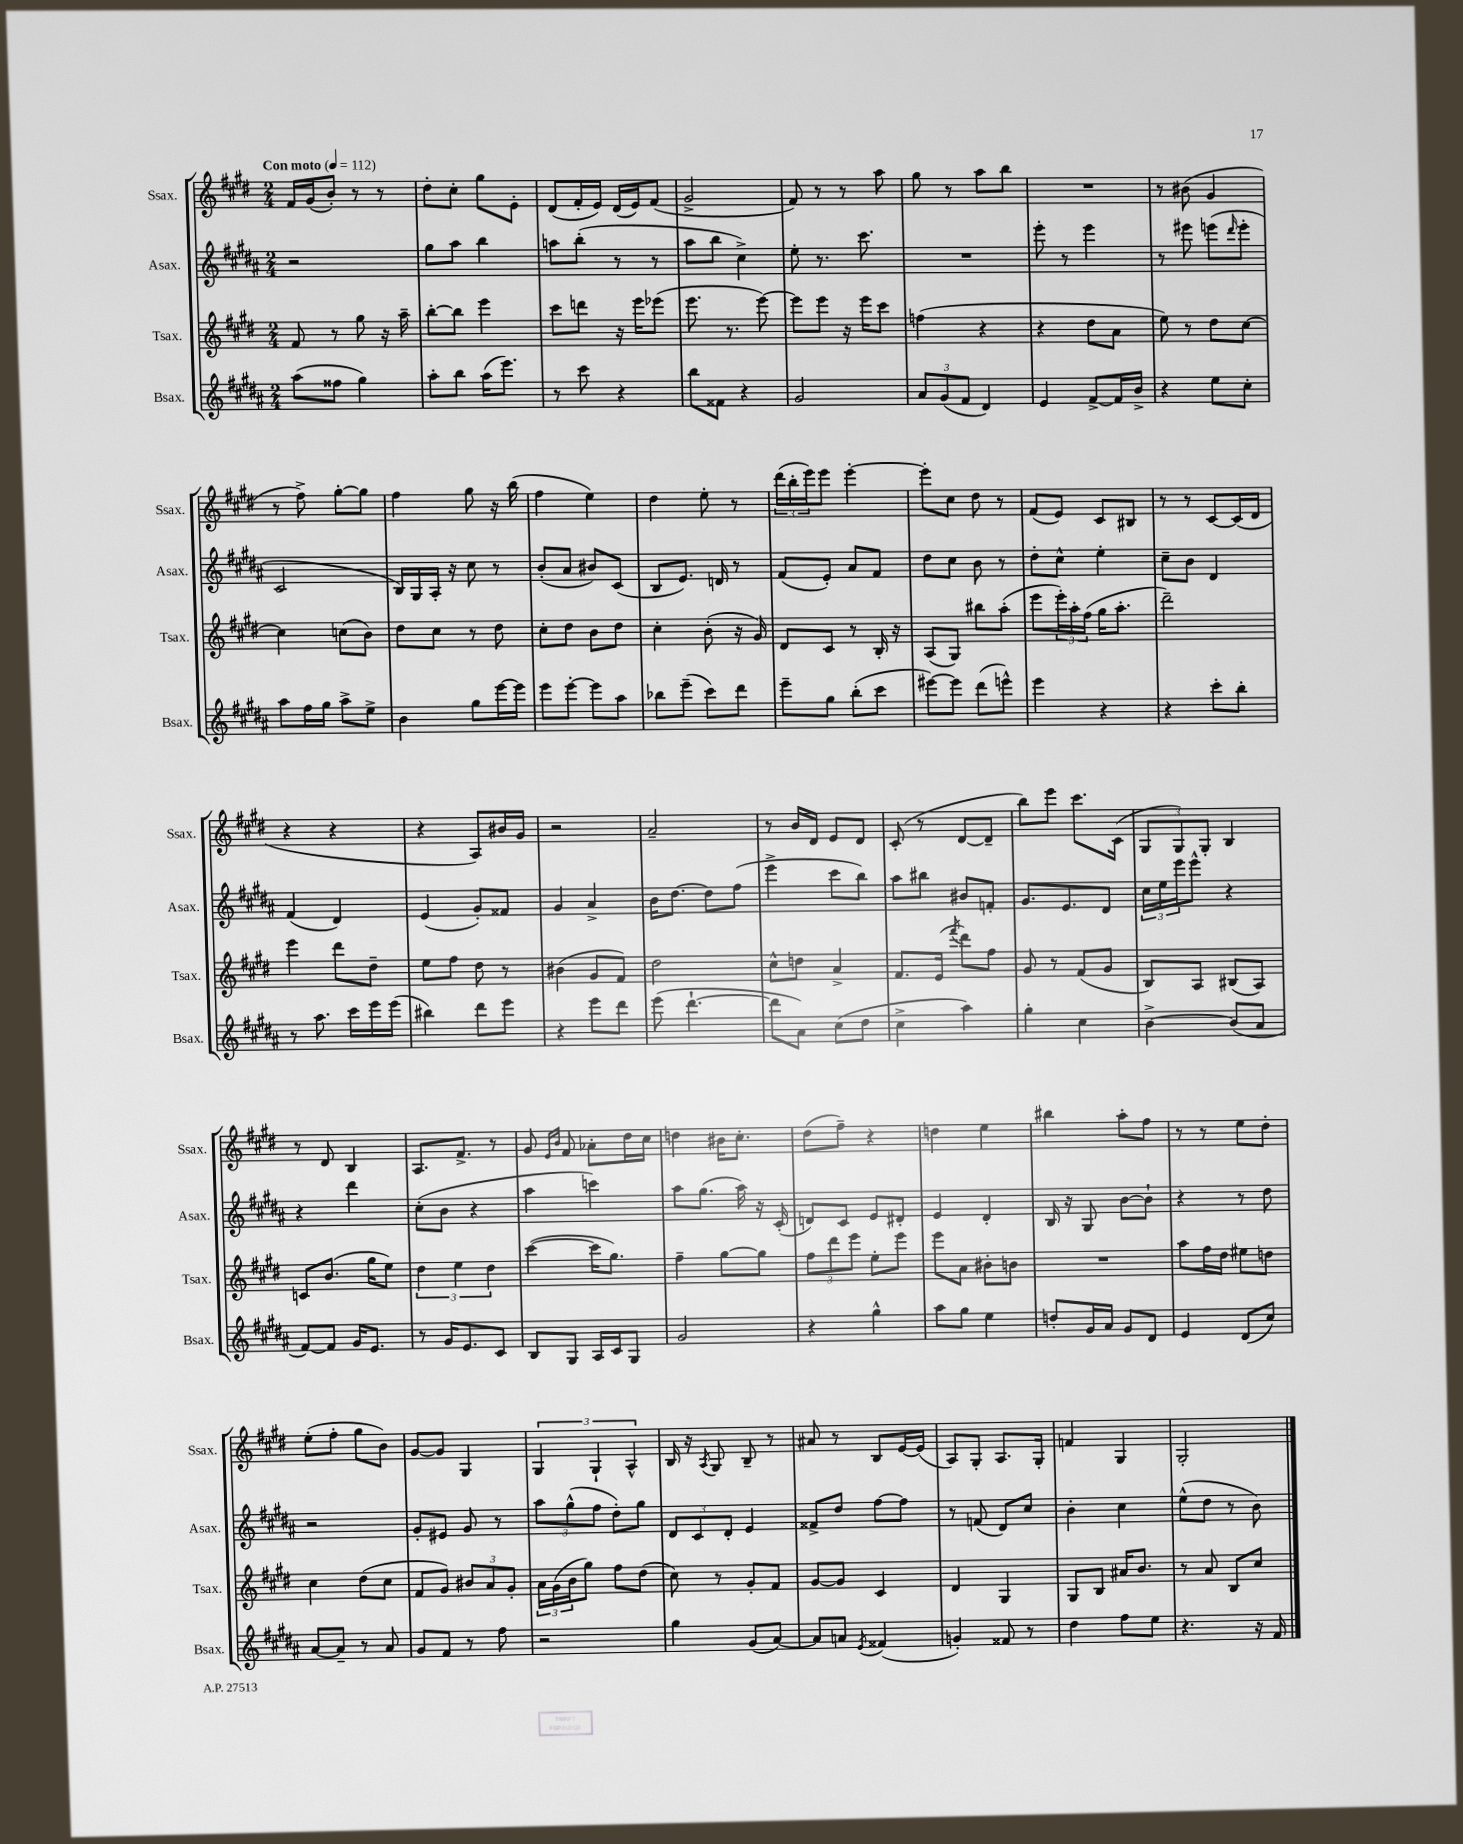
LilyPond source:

<<
\new StaffGroup <<
\new Staff = "s0" \with { instrumentName = "Ssax." shortInstrumentName = "Ssax." } {
    \clef treble \key e \major \numericTimeSignature \time 2/4 \tempo "Con moto" 4 = 112
    fis'16 gis'16( b'8-.) r8 r8 |
    dis''8-. cis''8-. gis''8 e'8-. |
    dis'8( fis'16-. e'16) dis'16( e'16) fis'8( |
    gis'2-> |
    fis'8) r8 r8 a''8 |
    gis''8 r8 a''8 b''8 |
    R2 |
    r8 bis'8( gis'4 |
    r8 fis''8->) gis''8~-. gis''8 |
    fis''4 gis''8 r16 b''16( |
    fis''4 e''4) |
    dis''4 e''8-. r8 |
    \tuplet 3/2 { dis'''16( b''16-. e'''16) } e'''8 e'''4~-. |
    e'''8-. cis''8 dis''8 r8 |
    fis'8( e'8) cis'8 bis8 |
    r8 r8 cis'8~ cis'16( dis'16 |
    r4 r4 |
    r4 a8) bis'16 gis'16 |
    r2 |
    a'2-- |
    r8 b'16 dis'16 e'8 dis'8 |
    cis'8-.( r8 dis'8~ dis'8-- |
    b''8) e'''8 cis'''8. cis'16( |
    \tuplet 3/2 { gis8 gis8) gis8-. } b4 |
    r8 dis'8 b4 |
    a8. fis'8.-> r8 |
    gis'8 \grace { e'16 b'16 } fis'8 aes'8-. dis''16 cis''16 |
    d''4 bis'16 cis''8.-. |
    dis''8( fis''8--) r4 |
    d''4 e''4 |
    bis''4 a''8-. fis''8 |
    r8 r8 e''8 dis''8-. |
    e''8-.( fis''8-. gis''8 b'8) |
    gis'8~ gis'8 gis4 |
    \tuplet 3/2 { gis4 gis4-! a4-^ } |
    b16 r16 \acciaccatura { a8 } gis8 b8-- r8 |
    ais'8 r8 b8 e'16~ e'16( |
    a8) gis8-. a8. gis16-. |
    f'4 gis4 |
    gis2-. \bar "|." |
}
\new Staff = "s1" \with { instrumentName = "Asax." shortInstrumentName = "Asax." } {
    \clef treble \key b \major \numericTimeSignature \time 2/4
    r2 |
    gis''8 ais''8 b''4 |
    a''8 b''8-.( r8 r8 |
    ais''8 b''8 cis''4->) |
    e''8-. r8. cis'''8. |
    R2 |
    e'''8-. r8 e'''4 |
    r8 eis'''8 e'''8( \grace { dis'''16 } e'''8-. |
    cis'2 |
    b16) gis16 ais16-. r16 cis''8 r8 |
    b'8-.( ais'8 bis'8) cis'8( |
    b8 e'8.) d'16 r8 |
    fis'8( e'8-.) ais'8 fis'8 |
    dis''8 cis''8 b'8 r8 |
    dis''8-. cis''8-^ e''4-. |
    cis''8-- b'8 dis'4 |
    fis'4( dis'4) |
    e'4( gis'8-.) fisis'8 |
    gis'4 ais'4-> |
    b'16 dis''8.~ dis''8 fis''8( |
    e'''4-> cis'''8 b''8) |
    ais''8 bis''8 bis'8 f'8-. |
    gis'8. e'8. dis'8 |
    \tuplet 3/2 { cis''16 e''16 e'''16 } e'''8-^ r4 |
    r4 dis'''4 |
    cis''8-.( b'8 r4 |
    ais''4 c'''4) |
    ais''8 gis''8.( ais''16) r16 cis'16-.( |
    d'8) cis'8 e'8 dis'8-. |
    e'4 dis'4-. |
    b16 r16 gis8 b'8~ b'8-! |
    r4 r8 dis''8 |
    r2 |
    gis'8-. eis'8 gis'8 r8 |
    \tuplet 3/2 { ais''8 gis''8-^( fis''8 } dis''8-.) gis''8 |
    \tuplet 3/2 { dis'8 cis'8 dis'8-. } e'4 |
    fisis'8-> dis''8 fis''8~ fis''8 |
    r8 f'8( dis'8) cis''8 |
    b'4-. cis''4 |
    e''8-^( dis''8 r8 b'8) \bar "|." |
}
\new Staff = "s2" \with { instrumentName = "Tsax." shortInstrumentName = "Tsax." } {
    \clef treble \key e \major \numericTimeSignature \time 2/4
    fis'8 r8 gis''8 r16 a''16-- |
    b''8~-. b''8 e'''4 |
    cis'''8 d'''8 r16 e'''16 ees'''8( |
    e'''8. r8. e'''8~) |
    e'''8 e'''8 r16 e'''16 cis'''8 |
    f''4( r4 |
    r4 dis''8 a'8 |
    e''8) r8 dis''8 cis''8~ |
    cis''4 c''8( b'8) |
    dis''8 cis''8 r8 dis''8 |
    cis''8-. dis''8 b'8 dis''8 |
    cis''4-. b'8-.( r16 gis'16) |
    dis'8 cis'8 r8 b16-. r16 |
    a8( gis8) bis''8 a''8-.( |
    e'''8 \tuplet 3/2 { e'''16-.) a''16-. fis''16( } gis''16 a''8.-. |
    dis'''2--) |
    e'''4 dis'''8 dis''8-- |
    e''8 fis''8 dis''8 r8 |
    bis'4( gis'8 fis'8) |
    dis''2 |
    cis''8-^ d''8 a'4-> |
    fis'8. e'16( \acciaccatura { fis'''8 } dis'''8) fis''8 |
    gis'8 r8 fis'8( gis'8 |
    b8) a8 bis8( a8) |
    c'8 b'8.( gis''16 e''8) |
    \tuplet 3/2 { dis''4 e''4 dis''4 } |
    cis'''4~( cis'''16 gis''8.) |
    fis''4-- gis''8~ gis''8 |
    \tuplet 3/2 { fis''8 dis'''8 e'''8 } e''8-. e'''8 |
    e'''8 a'8 bis'8-. b'8 |
    R2 |
    a''8 fis''16 dis''16 eis''8 d''8 |
    cis''4 dis''8( cis''8 |
    fis'8 gis'8) \tuplet 3/2 { bis'8 a'8 gis'8-. } |
    \tuplet 3/2 { a'16 gis'16( b'16 } gis''8) fis''8 dis''8( |
    cis''8) r8 gis'8-. fis'8 |
    gis'8~ gis'8 cis'4 |
    dis'4 gis4 |
    gis8 b8 ais'16 b'8. |
    r8 a'8 b8 cis''8 \bar "|." |
}
\new Staff = "s3" \with { instrumentName = "Bsax." shortInstrumentName = "Bsax." } {
    \clef treble \key b \major \numericTimeSignature \time 2/4
    ais''8( fisis''8 gis''4) |
    ais''8-. b''8 ais''16( e'''8.) |
    r8 cis'''8 r4 |
    b''8 fisis'8 r4 |
    gis'2 |
    \tuplet 3/2 { ais'8 gis'8( fis'8 } dis'4) |
    e'4 fis'8~-> fis'16 b'16-> |
    r4 e''8 cis''8-. |
    ais''8 fis''16 gis''16 ais''8-> e''8-> |
    b'4 gis''8 e'''16~ e'''16 |
    e'''8 e'''8~-. e'''8 ais''8 |
    bes''8 e'''8--( cis'''8) dis'''8 |
    e'''8-- gis''8 b''8-.( cis'''8 |
    eis'''8~) eis'''8 dis'''8( e'''8-^) |
    e'''4 r4 |
    r4 cis'''8-. b''8-. |
    r8 ais''8. cis'''16 e'''16 e'''16( |
    bis''4) dis'''8 e'''8 |
    r4 e'''8 dis'''8 |
    e'''8( dis'''4.~-! |
    dis'''8 ais'8) cis''8( dis''8 |
    cis''4-> ais''4) |
    gis''4-. cis''4 |
    b'4~-> b'8( ais'8 |
    fis'8~) fis'8 gis'16 e'8. |
    r8 gis'16 e'8. cis'8 |
    b8 gis8 ais16 cis'16 gis8 |
    gis'2 |
    r4 gis''4-^ |
    ais''8 gis''8 e''4 |
    d''8-. gis'16 ais'16 gis'8 dis'8 |
    e'4 dis'8( cis''8) |
    ais'8~ ais'8-- r8 ais'8 |
    gis'8 fis'8 r8 fis''8 |
    r2 |
    gis''4 gis'8( ais'8~) |
    ais'8 a'8 \acciaccatura { e'8 } fisis'4( |
    g'4-.) fisis'8 r8 |
    dis''4 fis''8 e''8 |
    r4. r16 fis'16 \bar "|." |
}
>>
>>
\layout { \context { \Score \remove "Bar_number_engraver" } }
